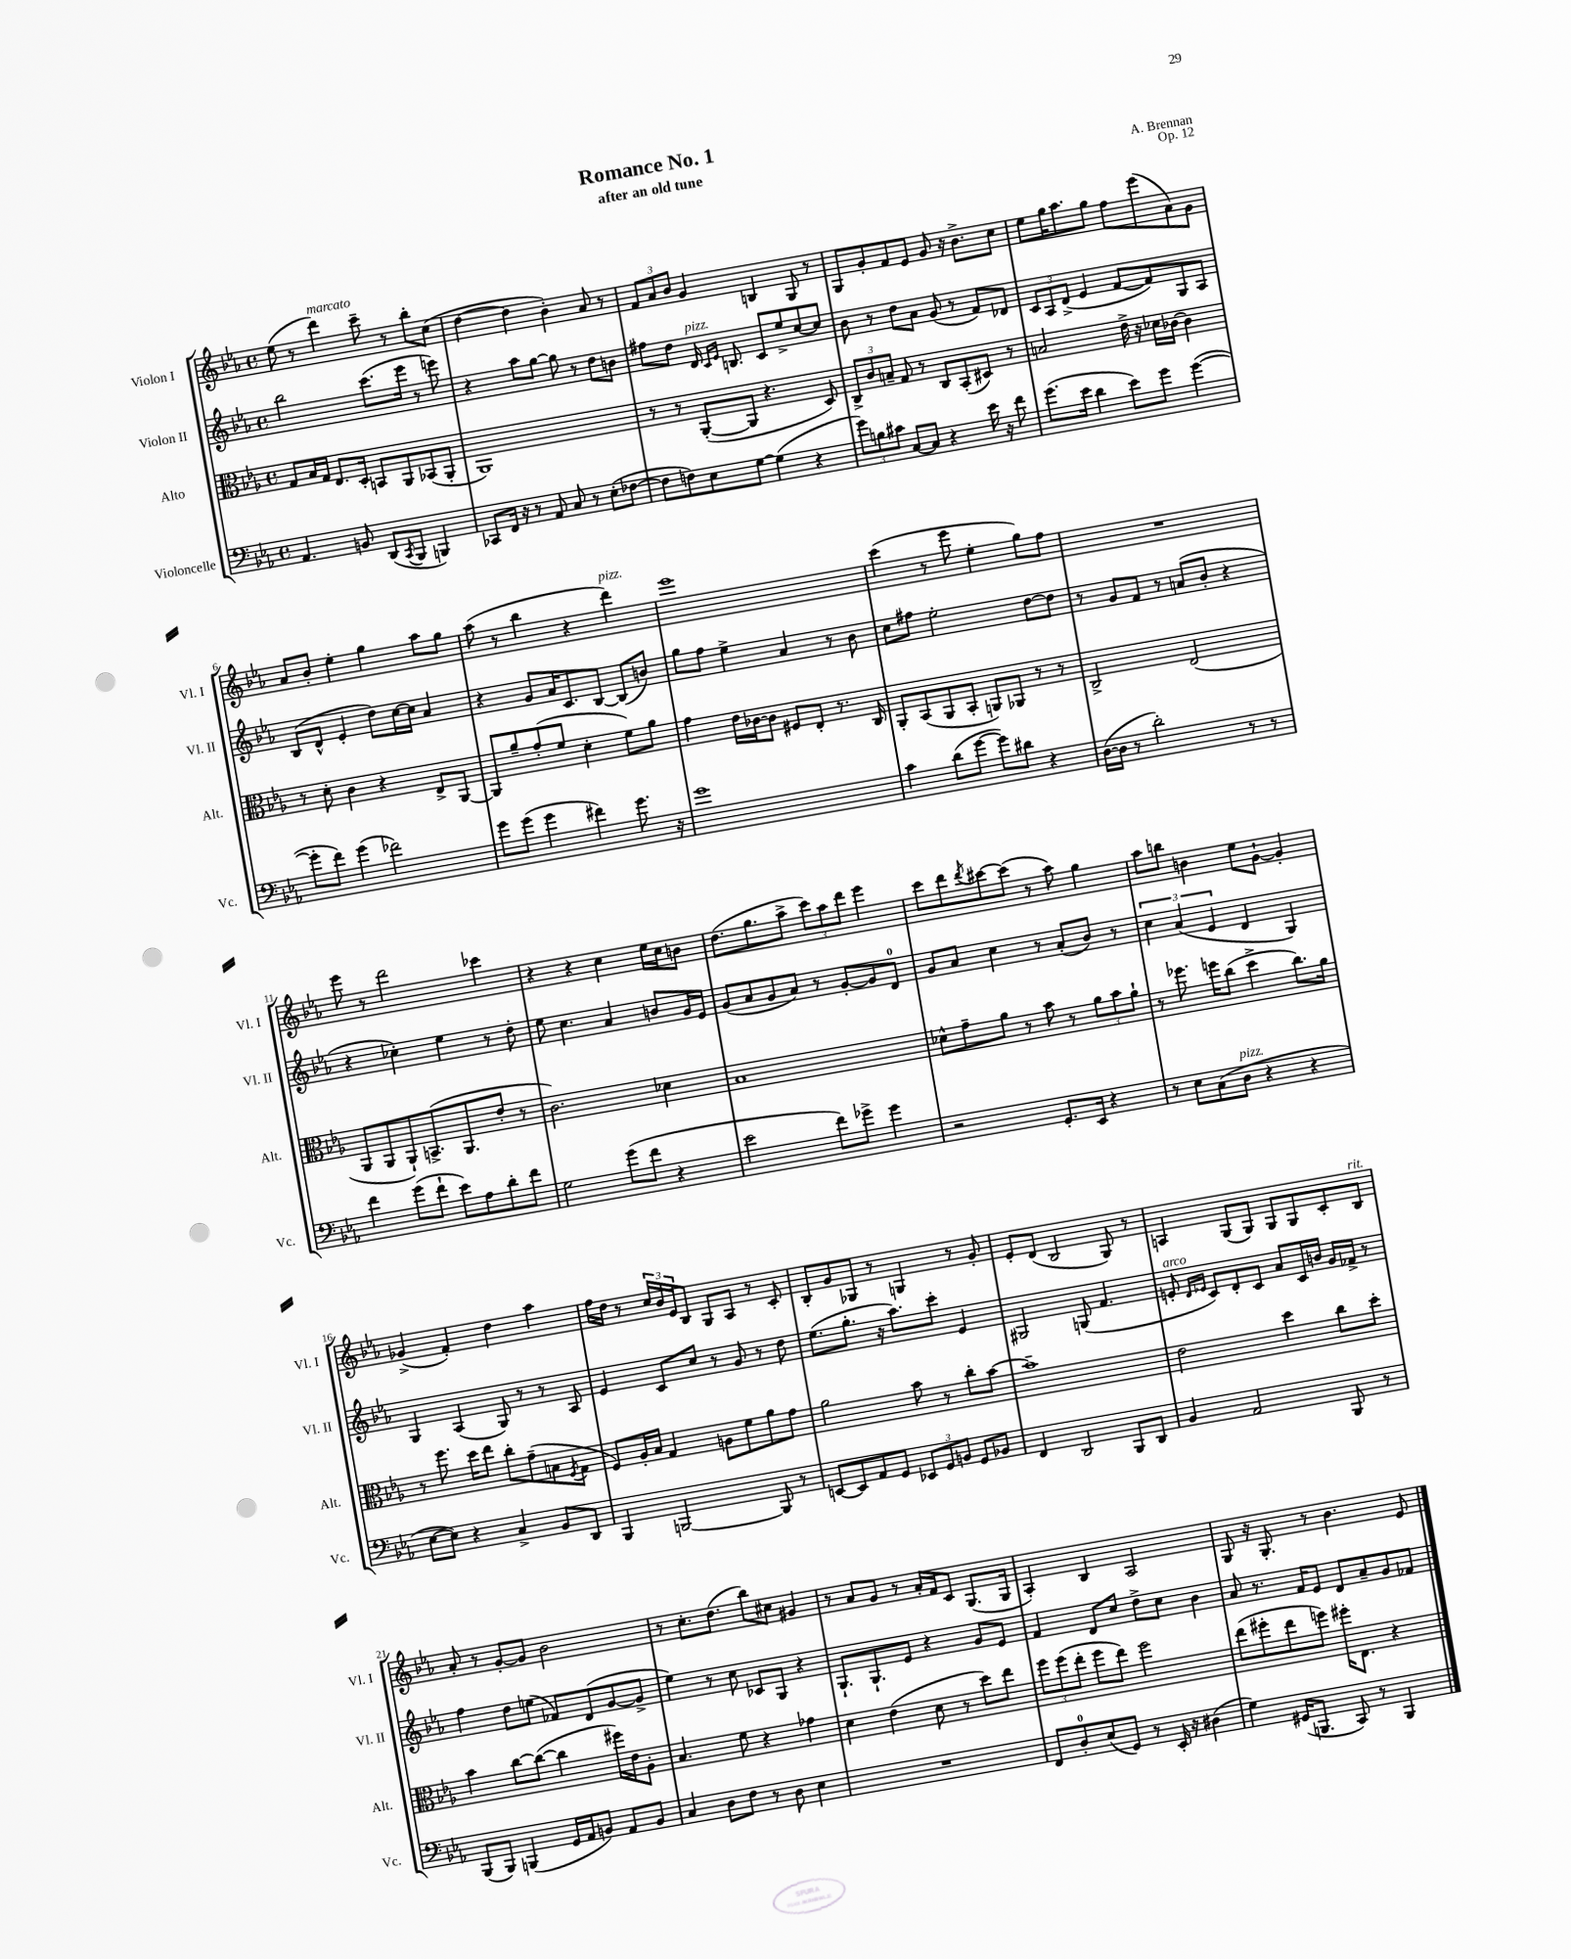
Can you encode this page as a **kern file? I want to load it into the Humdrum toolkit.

**kern	**kern	**kern	**kern
*staff4	*staff3	*staff2	*staff1
*clefF4	*clefC3	*clefG2	*clefG2
*k[b-e-a-]	*k[b-e-a-]	*k[b-e-a-]	*k[b-e-a-]
*M4/4	*M4/4	*M4/4	*M4/4
*met(c)	*met(c)	*met(c)	*met(c)
4.AA-	8G	2bb-	(8ee-
.	16B-	.	8r
.	16G	.	.
.	8.E-	.	4ddd)
8BB	.	.	.
.	16D'	.	.
(8DD	8BB	(8.ccc	8ccc~
8qCC	.	.	.
8BBB-	8AA-	.	8r
.	.	16eee-	.
4BBB)	(8BB-	8r	8bb-'
.	8AA-'	8eee)	(8cc
=	=	=	=
8CC-	1AA-)	4r	[4dd
16FF	.	.	.
16r	.	.	.
8r	.	8aa-	4dd]
8AA-	.	[8gg	.
8C	.	8gg]	4b-')
8r	.	8r	.
(8E-'	.	8dd	8a-
[8F-	.	8b	8r
=	=	=	=
8F-]	8r	8ff#	12f
.	.	.	12a-
8F)	8r	8dd	.
.	.	.	12b-
8E-	([8AA-'	16d	4g
.	.	16qqc	.
.	.	16qqe-	.
.	.	8.B	.
[8G	8AA-]	.	.
(4G]	4.r	8c	4B
.	.	8ee-^	.
4r	.	[8cc	8G
.	8D)	8cc]	8r
=	=	=	=
12g)	12C^	8b-	8G
12B	12c	.	.
.	.	8r	8g'
12c#	12B~	.	.
[8C	8G	8dd	8f
8C]	8r	8a-	8e-
4r	8C	(8g	8g
.	(8BB-'	8r	16r
.	.	.	8.b-^
16e-	8D#)	8f)	.
16r	.	.	.
8f	8r	8d-	8cc
=	=	=	=
(8.g	2B	12c	8ee-
.	.	12A-	.
.	.	.	16gg
.	.	(12d^	.
16e-	.	.	8.aa-
4d	.	4e-	.
.	.	.	8gg
8e-)	16e-^	[8f	8ff
.	16r	.	.
8g	16d-	8f])	(8eee-
.	[16c-	.	.
([4g	4c-]	8G	8a-)
.	.	8A-	8g
=	=	=	=
8g']	8r	(8B-	8a-
8f)	8d'	8d^^	8b-'
(4g	4c	4e-'	4ee-'
2f-)	4r	8dd)	4gg
.	.	[16cc	.
.	.	16cc]	.
.	8E-^	4a-	8aa-
.	[8AA-	.	8gg
=	=	=	=
8g	8AA-]	4r	(8aa-
(8g	8a-~	.	8r
4g	(8g'	8g	4bb-
.	8f	16a-	.
.	.	8.c	.
4f#)	4d'	.	4r
.	.	[8B-	.
8.g	8f)	(8B-]	4ddd)
.	8a-	8b)	.
16r	.	.	.
=	=	=	=
1g	4g	8gg	1eee-
.	.	8ff	.
.	16e-	4ee-^	.
.	[16c-	.	.
.	8c-]	.	.
.	8F#	4a-	.
.	8E-'	.	.
.	8.r	8r	.
.	.	8b-	.
.	16C	.	.
=	=	=	=
4c	8AA-'	8cc	(4ccc
.	(8BB-	8ff#	.
(8d	8AA-	2ee-'	8r
[8g	8BB-'	.	8eee-
8g])	8AA)	.	4ee-'
8d#	8AA-	.	.
4r	8r	[8dd	8gg)
.	8r	8dd]	8ff
=	=	=	=
([16D	2C^	8r	1r
16D]	.	.	.
8r	.	8g	.
2d')	.	8f	.
.	.	8r	.
.	(2E-	(8a	.
.	.	8b-'	.
8r	.	4r	.
8r	.	.	.
=	=	=	=
4f	8AA-	4r	8eee-
.	8AA-	.	8r
(8g	8AA-`)	4cc-')	2ddd
8f`	(8.BB^	.	.
8e-)	.	4ee-	.
.	8.AA-	.	.
8A-	.	.	.
8d'	8e-'	8r	4ccc-
8f	8r	8dd'	.
=	=	=	=
2G	2.c)	8ee-	4r
.	.	4.cc	.
.	.	.	4r
(8g	.	4a-	4cc
8f	.	.	.
4r	4d-	8b	16ee-
.	.	.	16cc
.	.	16g	8b
.	.	16e-	.
=	=	=	=
2e-	1B-	(8g	(8.dd
.	.	8a-	.
.	.	.	8.gg
.	.	8g	.
.	.	8a-)	8aa-^
8f)	.	8r	12ccc)
.	.	.	12aa-
8g-^	.	[8g'	.
.	.	.	12ddd
4g-	.	8g]	4eee-
.	.	8d	.
=	=	=	=
2r	8d-^^	8g	8ccc
.	8g~	8a-	8ddd
.	.	.	8qddd
.	8a-	4cc	[8ccc#
.	8r	.	(8ccc#]
8.GG'	8b-	8r	8r
.	8r	(8a-'	8aa-)
16EE-	.	.	.
4r	12a-	8b-)	4gg
.	12b-	.	.
.	.	8r	.
.	12a-`	.	.
=	=	=	=
8r	8r	6cc	8aa-
8E-	8.ff-	.	8bb
.	.	(6a-	.
(8C	.	.	4b
.	16ff	.	.
.	.	6e-	.
8D	(8cc	.	.
4r	4dd^	4d	8ee-
.	.	.	[8g`
4r	8.cc)	4G)	4g']
.	16a-	.	.
=	=	=	=
[8E-	8r	4G	(4g-^
8E-])	8.ff	.	.
4r	.	(4A-	4f')
.	16dd	.	.
.	8ee-	.	.
4C^	8cc'	8G)	4dd
.	(8g~	8r	.
8BB-	8B	8r	4aa-
.	8qF	.	.
8DD	8G	8A-	.
=	=	=	=
4BBB-	8F)	4e-	16ff
.	.	.	16dd
.	16A-'	.	8r
.	16B-	.	.
[2BBB	4G	8c	24cc
.	.	.	24b-
.	.	.	24e-
.	.	8cc	8B-
.	8A	8r	8G
.	8f	8g	8A-
8BBB]	8a-	8r	8r
8r	8g	8dd	8c'
=	=	=	=
[8EE	2a-	(8.ee-	8B-'
8EE]	.	.	8g
.	.	8.gg'	.
8AA-	.	.	8G-
8GG	.	16r	8r
.	.	8.aa-)	.
12EE-	8b-	.	4G
12GG	.	.	.
.	8r	8ccc'	.
12BB	.	.	.
8GG	8cc'	4e-	8r
8BB-	[8b-	.	8g'
=	=	=	=
4FF	1b-~]	2G#	8e-'
.	.	.	(8d
2DD	.	.	2B-
.	.	(8G	.
.	.	4.f	.
8BBB-	.	.	8G)
8DD	.	.	8r
=	=	=	=
4BB-	2e-	8e'	4A
.	.	16qqd	.
.	.	16qqe-	.
.	.	8c)	.
2AA-	.	8d'	(8G
.	.	8c	8G)
.	4dd	8a-	8G
.	.	16c	8G
.	.	16b	.
8BBB-	8cc	16g	8c'
.	.	16f-^	.
8r	8dd'	8r	8B-
=	=	=	=
(8BBB-	4b-	4ff	8a-'
8BBB-)	.	.	8r
(4BBB	[8cc	8dd	[8g'
.	(8cc_	(8ee	8g]
16GG	4cc]	8f-)	2b-
16AA-	.	.	.
8BB)	.	(8d	.
8AA-	16ff#)	[8g	.
.	16e-	.	.
8BB	8A-'	8g^]	.
=	=	=	=
4C	4.B-	4ee-)	8r
.	.	.	8.cc'
8D	.	8r	.
.	.	.	(8.dd
8F	8f	8cc	.
8r	4r	8c-	8bb-)
8D	.	8G	8cc#
4E-	4g-	4r	4g#
=	=	=	=
1r	4d	8.G`	8r
.	.	.	8a-
.	.	8.G`	.
.	(4e-	.	8g
.	.	8e-	8r
.	8d	4r	16a-'
.	.	.	16f
.	8r	.	8c
.	8dd)	8g	(8.G
.	8ee-	8e-	.
.	.	.	16G
=	=	=	=
8FF	12ff	4f	4A-')
.	(12ff	.	.
8D'	.	.	.
.	12ee-'	.	.
(8E-	8ff	8d	4B-
8GG)	8ee-)	8cc	.
8r	2ff	8dd^	2A-
16EE-'	.	8cc	.
16r	.	.	.
(4D#	.	4b-	.
=	=	=	=
4G)	(8ee-	8a-	8G
.	8ff#'	8.r	16r
.	.	.	8.G'
(16GG#	8ee-	.	.
8.BBB	.	16f	.
.	8ff)	8e-	8r
8CC)	16ff#'	8d	4.b-
.	8.E-	.	.
8r	.	8a-~	.
4BBB	4r	8g	.
.	.	8f-	8e-
==	==	==	==
*-	*-	*-	*-
